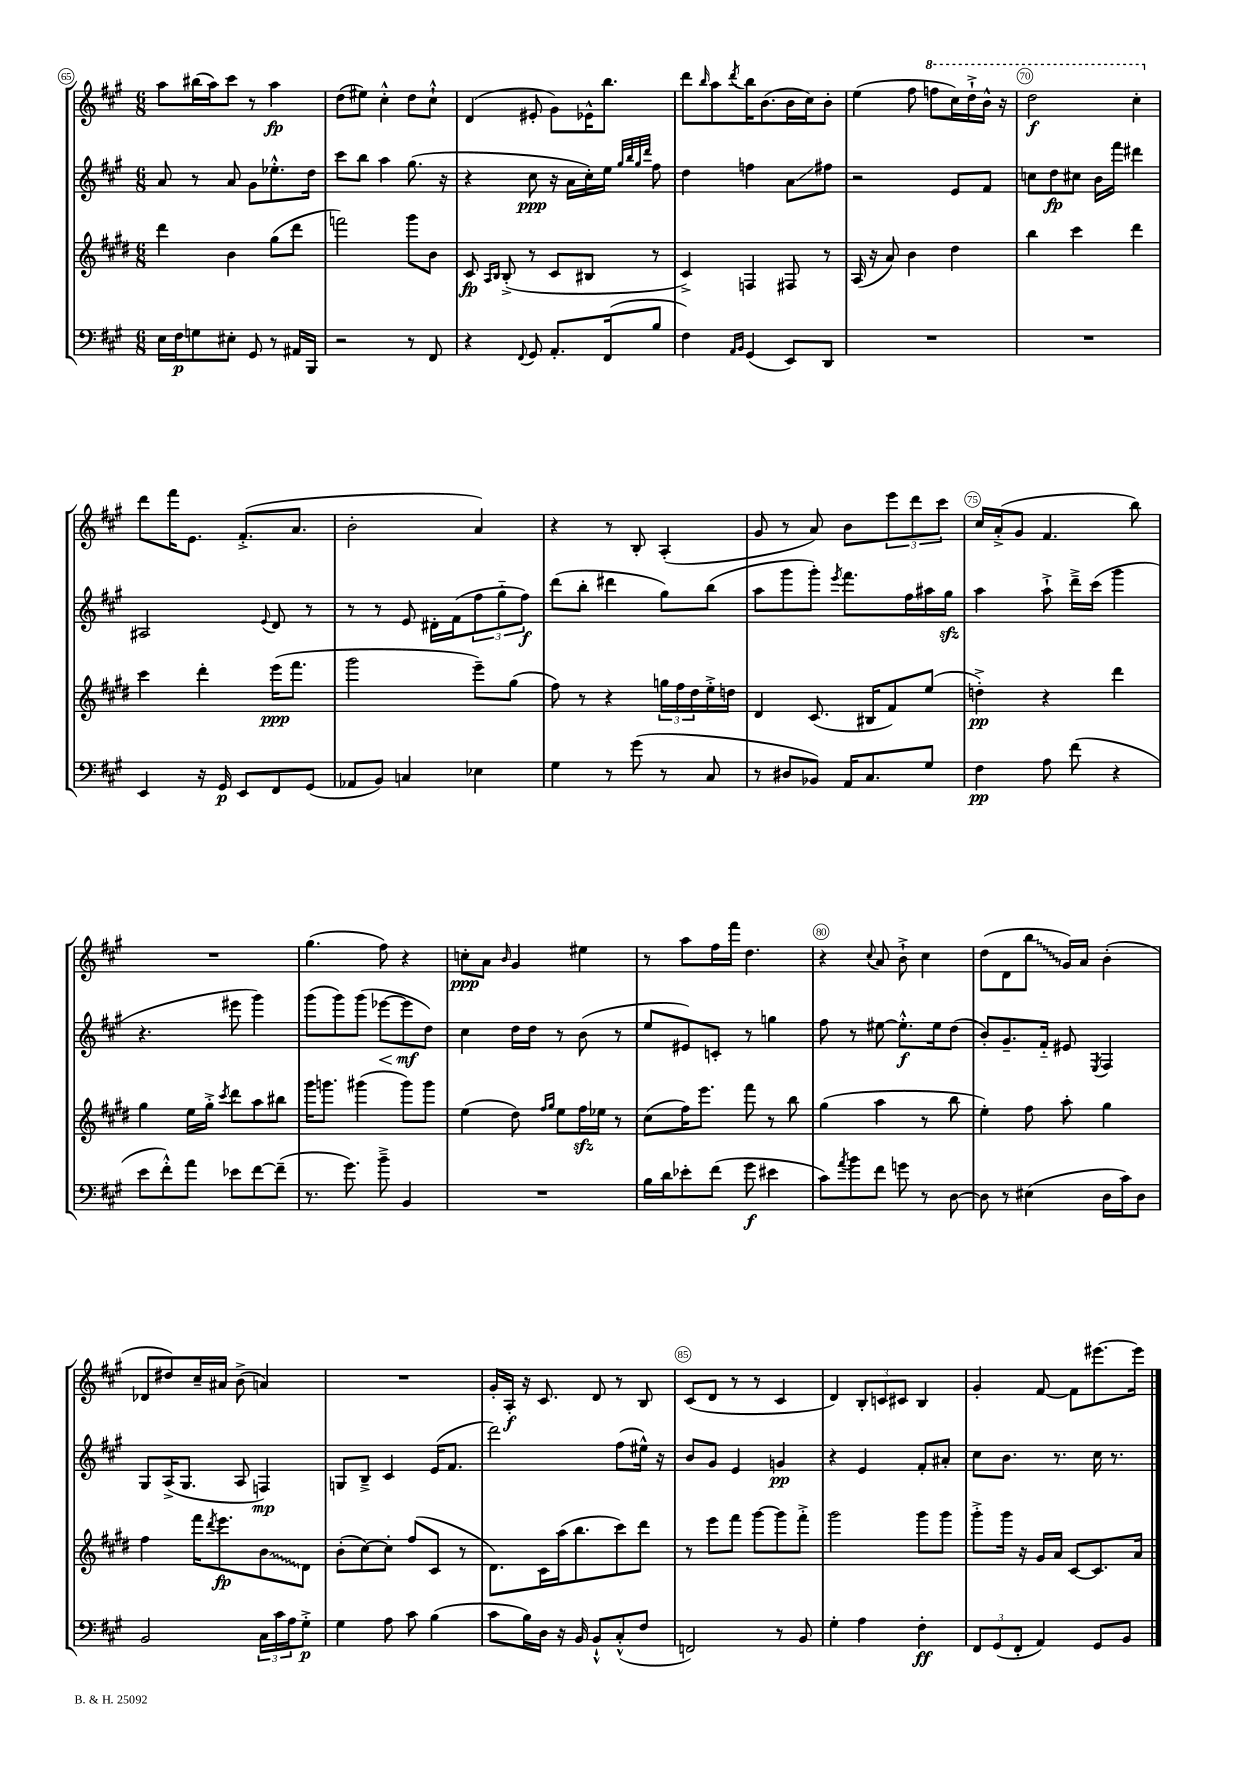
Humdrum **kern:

**kern	**kern	**kern	**kern
*staff4	*staff3	*staff2	*staff1
*clefF4	*clefG2	*clefG2	*clefG2
*k[f#c#g#]	*k[f#c#g#d#]	*k[f#c#g#]	*k[f#c#g#]
*M6/8	*M6/8	*M6/8	*M6/8
16E\LL	4ddd#\	8a/	8aa\L
16F#\J	.	.	.
8G\	.	8r	(16bb#\L
.	.	.	16aa\J)
8E#'\J	4b\	8a/	8ccc#\J
8GG#/	.	8g#\L	8r
8r	(8gg#\L	8.ee-'^^\	4aa\
16AA#/LL	8ddd#\J	.	.
16BBB/JJ	.	16dd\Jk	.
=	=	=	=
2r	2fff\)	8ccc#\L	(8dd\L
.	.	8bb\J	8ee#\J)
.	.	4aa\	4cc#'^^\
8r	8ggg#\L	(8.gg#\	8dd\L
8FF#/	8b\J	.	8cc#`^^\J
.	.	16r	.
=	=	=	=
4r	8c#/	4r	(4d/
.	16qqA/LL	.	.
.	16qqB/JJ	.	.
.	(8B'^/	.	.
8qqFF#/	.	.	.
8GG#/	8r	8cc#\	8e#'/
8.AA'/L	8c#/L	16r	8g#\L)
.	.	16a\LL	.
.	8B#/J	16cc#'\)	16e-^^\K
(16FF#/k	.	16ee\JJ	8.bb\J
.	.	32qqgg#/LLL	.
.	.	32qqbb/	.
.	.	32qqgg#/	.
.	.	32qqddd/JJJ	.
8B/J	8r	8ff#\	.
=	=	=	=
4F#\)	4c#^/)	4dd\	8ddd\L
.	.	.	16qqbb/
.	.	.	8aa\
16qqAA/LL	.	.	.
16qqBB/JJ	.	.	8qddd/
(4GG#/	4F/	4ff\	16bb\K
.	.	.	(8.b\
8EE/L)	8F#/	8a\L	16b\L
.	.	.	16cc#\J)
8DD/J	8r	8ff#\J	8b'\J
=	=	=	=
2.r	(16A/	2r	(4ee\
.	16r	.	.
.	8a/)	.	.
.	4b\	.	8ff#\
.	.	.	8fff\L
.	4dd#\	8e/L	16ccc#\L)
.	.	.	16ddd`^\
.	.	8f#/J	16bb^^\JJ
.	.	.	16r
=	=	=	=
2.r	4bb\	8cc\L	2ddd\
.	.	8dd\	.
.	4ccc#\	8cc#\J	.
.	.	16b\LL	.
.	.	16fff#\JJ	.
.	4ddd#\	4ddd#\	4ccc#'\
=	=	=	=
4EE/	4ccc#\	2A#/	8ddd\L
.	.	.	16fff#\K
.	.	.	8.e\J
16r	4ddd#'\	.	.
16GG#/	.	.	.
8EE/L	.	.	(8.f#'^/L
.	.	8qqe/	.
8FF#/	(16eee\LK	8d/	.
.	8.fff#\J	.	8.a/J
(8GG#/J	.	8r	.
=	=	=	=
8AA-/L	2ggg#\	8r	2b'\
8BB/J)	.	8r	.
4C/	.	8e/	.
.	.	16d#'\LL	.
.	.	(16f#\J	.
4E-\	8eee~\L)	12ff#\	4a/)
.	.	12gg#'~\	.
.	(8gg#\J	.	.
.	.	12ff#\J)	.
=	=	=	=
4G#\	8ff#\)	(8ddd\L	4r
.	8r	8bb'\J	.
8r	4r	4ddd#\	8r
(8g#\	.	.	8B'/
8r	24gg\LL	8gg#\L)	(4A'/
.	24ff#\	.	.
.	24dd#\	.	.
8C#/	16ee'^\	(8bb\J	.
.	16dd\JJ	.	.
=	=	=	=
8r	4d#/	8aa\L	8g#/
8D#/L	.	8ggg#\	8r
8BB-/J)	(8.c#/	8ggg#'\J)	8a/)
.	.	8qeee/	.
16AA/LK	.	8.fff#\L	8b\L
8.C#/	16B#/LK	.	.
.	8f#/)	.	12eee\
.	.	16ff#\L	.
.	.	.	12ddd\
8G#/J	(8ee/J	16aa#\	.
.	.	.	12ccc#\J
.	.	16gg#\JJ	.
=	=	=	=
4F#\	4dd'^\)	4aa\	16cc#/LL
.	.	.	(16a'^/J
.	.	.	8g#/J
8A\	4r	8aa`^\	4.f#/
(8f#\	.	16ddd~^\LL	.
.	.	(16ccc#\JJ	.
4r	4ddd#\	4ggg#\	.
.	.	.	8bb\)
=	=	=	=
8e\L	4gg#\	4.r	2.r
8f#'^^\)	.	.	.
8a\J	16ee\LL	.	.
.	16gg#'^\JJ	.	.
.	8qccc#/	.	.
8e-\L	8ddd#\L	8eee#\	.
[8f#\	8aa\	4ggg#\)	.
(8f#~\]J	8bb#\J	.	.
=	=	=	=
8.r	16ggg#\LK	(8ggg#\L	(4.gg#\
.	8.ggg\J	.	.
.	.	8ggg#\)	.
8.g#\)	.	.	.
.	(4ggg#\	(8ggg#\J	.
8b~^\	.	[8eee-\L	8ff#\)
4BB/	8ggg#\L)	8eee-\]	4r
.	8ggg#\J	8dd\J)	.
=	=	=	=
2.r	(4ee\	4cc#\	8cc'\L
.	.	.	8a\J
.	.	.	16qqb/
.	8dd#\)	16dd\LL	4g#/
.	.	16dd\JJ	.
.	16qqff#/LL	.	.
.	16qqgg#/JJ	.	.
.	8ee\L	8r	.
.	16ff#\L	(8b\	4ee#\
.	16ee-\JJ	.	.
.	8r	8r	.
=	=	=	=
16B\LL	(8cc#\L	8ee/L	8r
16d\J	.	.	.
8e-'\	16ff#\K)	8e#/)	8aa\L
.	8.eee\J	.	.
(8f#\J	.	8c'/J	16ff#\L
.	.	.	16fff#\JJ
8g#\	8fff#\	8r	4.dd\
4e#\	8r	4gg\	.
.	8bb\	.	.
=	=	=	=
8c#\L)	(4gg#\	8ff#\	4r
8qa/	.	.	.
8b\	.	8r	.
.	.	.	8qqcc#/
8f#\J	4aa\	[8ee#\	8a/
8g\	.	8.ee#'^^\]L	8b`^\
8r	8r	.	4cc#\
.	.	16ee#\k	.
[8D\	8bb\	(8dd\J	.
=	=	=	=
8D\]	4ee'\)	8b'/L)	(8dd\L
8r	.	8.g#~/	8d\
(4E#\	8ff#\	.	8bb\J
.	.	16f#'~/Jk	.
.	8aa'\	8e#/	16g#/LL)
.	.	.	16a/JJ
.	.	8qE/	.
16D\LL	4gg#\	4F#/	(4b'\
16c#\J)	.	.	.
8D\J	.	.	.
=	=	=	=
2BB/	4ff#\	8G#/L	8d-/L
.	.	(16A^/K	8dd#/)
.	.	8.G#/J	.
.	16fff#\LK	.	16cc#~/L
.	8qddd#/	.	.
.	8.eee\	.	16a#/JJ
.	.	8A/	(8b^\
24C#\LL	8b\	4F/)	4a/)
24c#\	.	.	.
24A\J	.	.	.
8G#'^\J	8d#\J	.	.
=	=	=	=
4G#\	(8b'\L	8G/L	2.r
.	[8cc#\)	8B~^/J	.
8A\	8cc#'\]J	4c#/	.
8c#\	(8ff#/L	.	.
(4B\	8c#/J	(16e/LK	.
.	.	8.f#/J	.
.	8r	.	.
=	=	=	=
8c#\L	8.d#\L)	2ddd\)	16g#'/LL
.	.	.	16A'/JJ
16B\L)	.	.	16r
16D\JJ	16c#\L	.	8.c#/
16r	(16aa\J	.	.
16BB/	8.bb\	.	.
8BB`^^/L	.	.	8d/
(8C#'^^/	8ccc#\)	(8ff#\L	8r
8F#/J	8ddd#\J	16ee#^^\Jk)	8B/
.	.	16r	.
=	=	=	=
2FF/)	8r	8b/L	(8c#/L
.	8eee\L	8g#/J	8d/J
.	8fff#\J	4e/	8r
.	[8ggg#\L	.	8r
8r	8ggg#\]	4g/	4c#/
8BB/	8fff#'^\J	.	.
=	=	=	=
4G#'\	2ggg#\	4r	4d/)
4A\	.	4e/	12B'/L
.	.	.	12c/
.	.	.	12c#/J
4F#'\	8ggg#\L	8f#'/L	4B/
.	8ggg#\J	8a#'/J	.
=	=	=	=
12FF#/L	8ggg#'^\L	8cc#\L	4g#'/
(12GG#/	.	.	.
.	16ggg#\Jk	8.b\J	.
12FF#'/J	.	.	.
.	16r	.	.
4AA/)	16g#/LL	.	[8f#/
.	16a/JJ	8.r	.
.	[8c#/L	.	8f#\]L
8GG#/L	8.c#/]	16cc#\	[8.eee#\
.	.	8.r	.
8BB/J	.	.	.
.	16a/Jk	.	16eee#\]Jk
==	==	==	==
*-	*-	*-	*-
